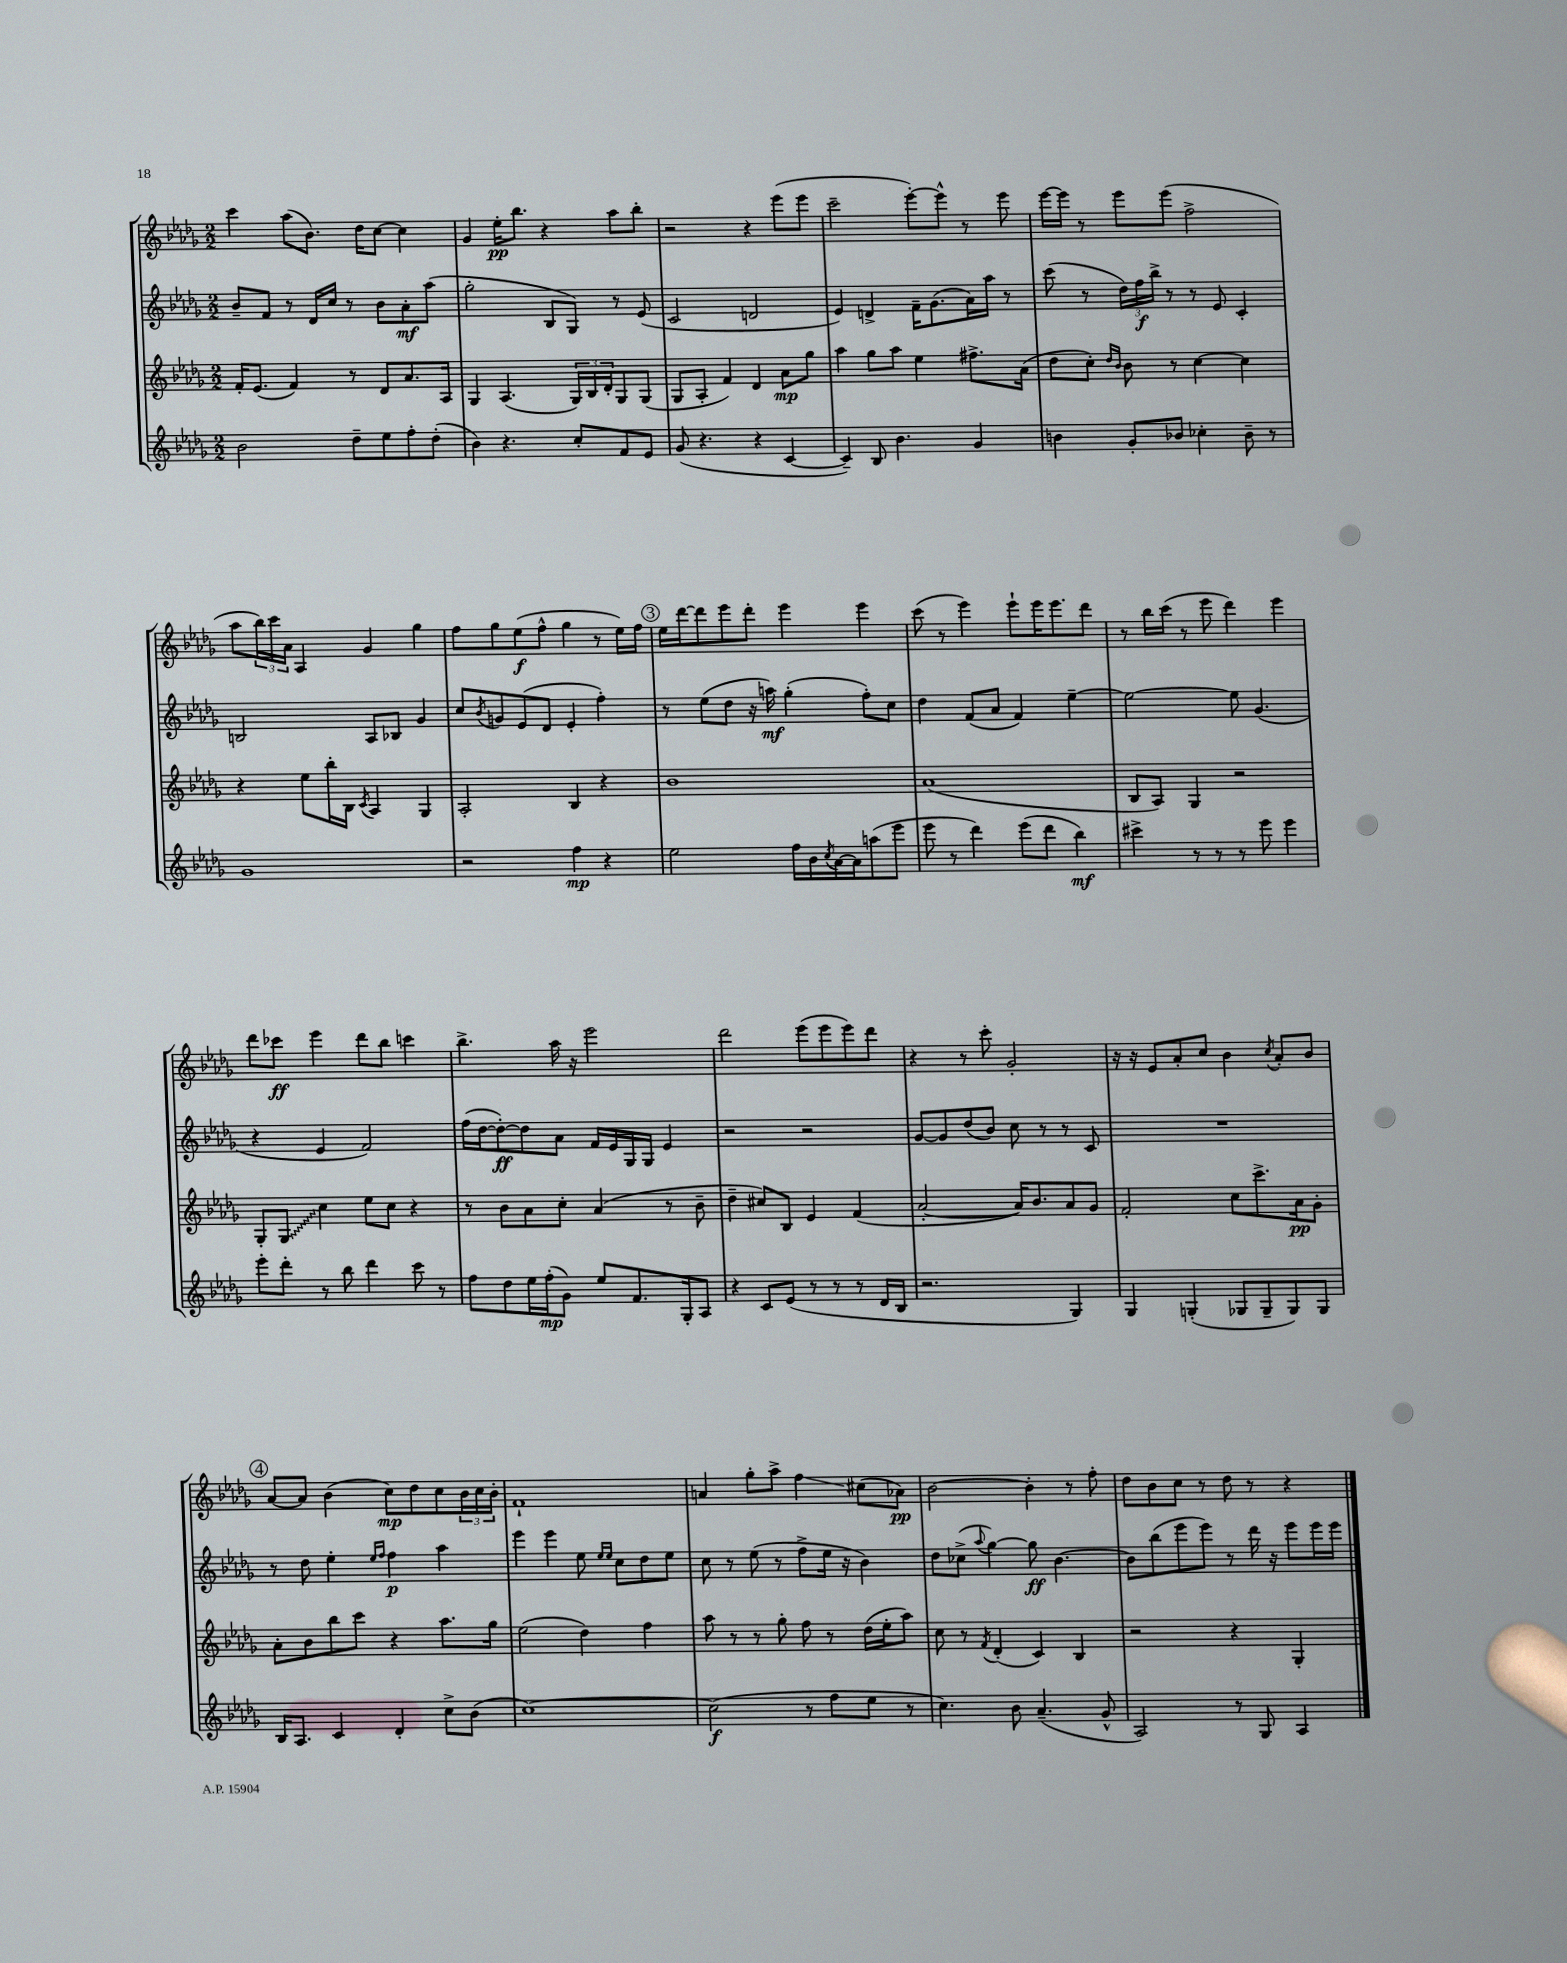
<<
\new StaffGroup <<
\new Staff = "s0" {
    \clef treble \key des \major \numericTimeSignature \time 2/2
    c'''4 aes''8( bes'8.) des''16 c''8~ c''4 |
    ges'4 ees''16-.\pp bes''8. r4 aes''8 bes''8-. |
    r2 r4 ees'''8( ees'''8 |
    c'''2-- ees'''8~-.) ees'''8-^ r8 ees'''8 |
    ees'''16~ ees'''16 r8 ees'''8 ees'''8( f''2-> |
    aes''8 \tuplet 3/2 { bes''16) c'''16 aes'16 } aes4 ges'4 ges''4 |
    f''8 ges''8 ees''8\f( f''8-^ ges''4 r8 ees''16) f''16 |
    \mark \markup { \circle "3" } ees''16 des'''16~ des'''8 ees'''8 des'''8-. ees'''4 ees'''4 |
    c'''8( r8 ees'''4) ees'''8-! ees'''16 ees'''8. des'''8 |
    r8 bes''16 c'''16( r8 ees'''8 des'''4) ees'''4 |
    des'''8 ces'''8\ff ees'''4 des'''8 bes''8 c'''4 |
    bes''4.-> aes''16 r16 ees'''2 |
    des'''2 ees'''8( ees'''8 ees'''8) des'''8 |
    r4 r8 c'''8-. ges'2-. |
    r16 r16 ees'8 aes'8-. c''8 bes'4 \acciaccatura { c''8 } aes'8-. bes'8 |
    \mark \markup { \circle "4" } aes'8~ aes'8 bes'4( c''8\mp) des''8 c''8 \tuplet 3/2 { bes'16 c''16 bes'16-. } |
    f'1-! |
    a'4 ges''8-. aes''8-> f''4\glissando cis''8( aes'8\pp) |
    bes'2~ bes'4-. r8 f''8-. |
    des''8 bes'8 c''8 r8 des''8 r8 r4 \bar "|." |
}
\new Staff = "s1" {
    \clef treble \key des \major \numericTimeSignature \time 2/2
    bes'8-- f'8 r8 des'16 c''16 r8 bes'8 aes'8-.\mf aes''8( |
    ges''2-. bes8 ges8) r8 ees'8( |
    c'2 d'2 |
    ees'4) d'4-> f'16-- ges'8.( aes'16) aes''16 r8 |
    c'''8( r8 \tuplet 3/2 { des''16) f''16\f bes''16-> } r8 r8 ees'8 c'4-. |
    b2 aes8 bes8 ges'4 |
    c''8 \acciaccatura { bes'8 } g'8 ees'8( des'8 ees'4-. f''4-.) |
    \mark \markup { \circle "3" } r8 ees''8( des''8 r16 a''16\mf) ges''4-.( f''8-.) c''8 |
    des''4 f'8( aes'8 f'4) ees''4~-- |
    ees''2~ ees''8 ges'4.( |
    r4 ees'4 f'2) |
    f''16( des''16~ des''8~-.\ff) des''8 aes'8 f'16 ees'16 ges16 ges16 ees'4 |
    r2 r2 |
    ges'8~ ges'8 des''8( bes'8) c''8 r8 r8 c'8 |
    R1 |
    \mark \markup { \circle "4" } r8 des''8 ees''4-. \grace { ees''16 f''16 } f''4\p aes''4 |
    ees'''4 ees'''4 ees''8 \grace { ees''16 ees''16 } c''8 des''8 ees''8 |
    c''8 r8 ees''8( r8 f''8-> ees''16 r16 bes'4) |
    des''8 ces''8->( \appoggiatura { aes''8 } ges''4~) ges''8\ff bes'4.~ |
    bes'8 bes''8( ees'''8 ees'''8) r8 des'''16 r16 ees'''8 ees'''16 ees'''16 \bar "|." |
}
\new Staff = "s2" {
    \clef treble \key des \major \numericTimeSignature \time 2/2
    f'16-. ees'8.( f'4) r8 des'8 aes'8. aes16 |
    ges4 aes4.( \tuplet 3/2 { ges16) bes16 des'16-. } ges8 ges8( |
    ges8 aes8-. f'4) des'4 aes'8\mp ges''8 |
    aes''4 ges''8 aes''8 ees''4 fis''8.-> aes'16( |
    des''8 c''8-.) \grace { des''16 bes'16 } bes'8 r8 c''4~ c''4 |
    r4 ees''8 bes''16-. bes16 \acciaccatura { c'8 } aes4 ges4 |
    aes2-. bes4 r4 |
    \mark \markup { \circle "3" } bes'1 |
    aes'1( |
    bes8 aes8) ges4 r2 |
    ges8-. \once \override Glissando.style = #'zigzag ges8\glissando c''4 ees''8 c''8 r4 |
    r8 bes'8 aes'8 c''8-. aes'4( r8 bes'8-- |
    des''4-- cis''8) bes8 ees'4 f'4( |
    aes'2~-. aes'16) bes'8. aes'8 ges'8 |
    f'2-. c''8 c'''8.-> aes'16\pp ges'8-. |
    \mark \markup { \circle "4" } aes'8-. bes'8 bes''8 c'''8 r4 aes''8. ges''16 |
    ees''2( des''4) f''4 |
    aes''8 r8 r8 ges''8-. f''8 r8 des''16( ees''16-. aes''8) |
    c''8 r8 \acciaccatura { f'8 } des'4-.( c'4) bes4 |
    r2 r4 ges4-. \bar "|." |
}
\new Staff = "s3" {
    \clef treble \key des \major \numericTimeSignature \time 2/2
    bes'2 des''8-- ees''8 f''8-. des''8-.( |
    bes'4) r4. c''8-. f'8 ees'8 |
    ges'8( r4. r4 c'4~ |
    c'4--) bes8 bes'4. ges'4 |
    b'4 ges'8-. bes'8 ces''4-. bes'8-- r8 |
    ges'1 |
    r2 f''4\mp r4 |
    \mark \markup { \circle "3" } ees''2 f''16 bes'16 \acciaccatura { c''8 } aes'16~ aes'16 a''8( ees'''8 |
    ees'''8 r8 des'''4) ees'''8( des'''8 bes''4\mf) |
    cis'''4-> r8 r8 r8 ees'''8 ees'''4 |
    ees'''8-. des'''8-. r8 bes''8 des'''4 c'''8 r8 |
    f''8 des''8 ees''16 f''16-.\mp( ges'8) ees''8 f'8. ges16-. aes8 |
    r4 c'8 ees'8( r8 r8 r8 des'16 bes16 |
    r2. ges4) |
    ges4 g4-.( ges8 ges8-- ges8) ges8 |
    \mark \markup { \circle "4" } bes16 aes8. c'4 des'4-. c''8-> bes'8( |
    c''1~) |
    c''2\f( r8 f''8 ees''8 r8 |
    c''4.) bes'8 aes'4.--( ges'8-^ |
    aes2) r8 ges8 aes4 \bar "|." |
}
>>
>>
\layout { \context { \Score \remove "Bar_number_engraver" } }
